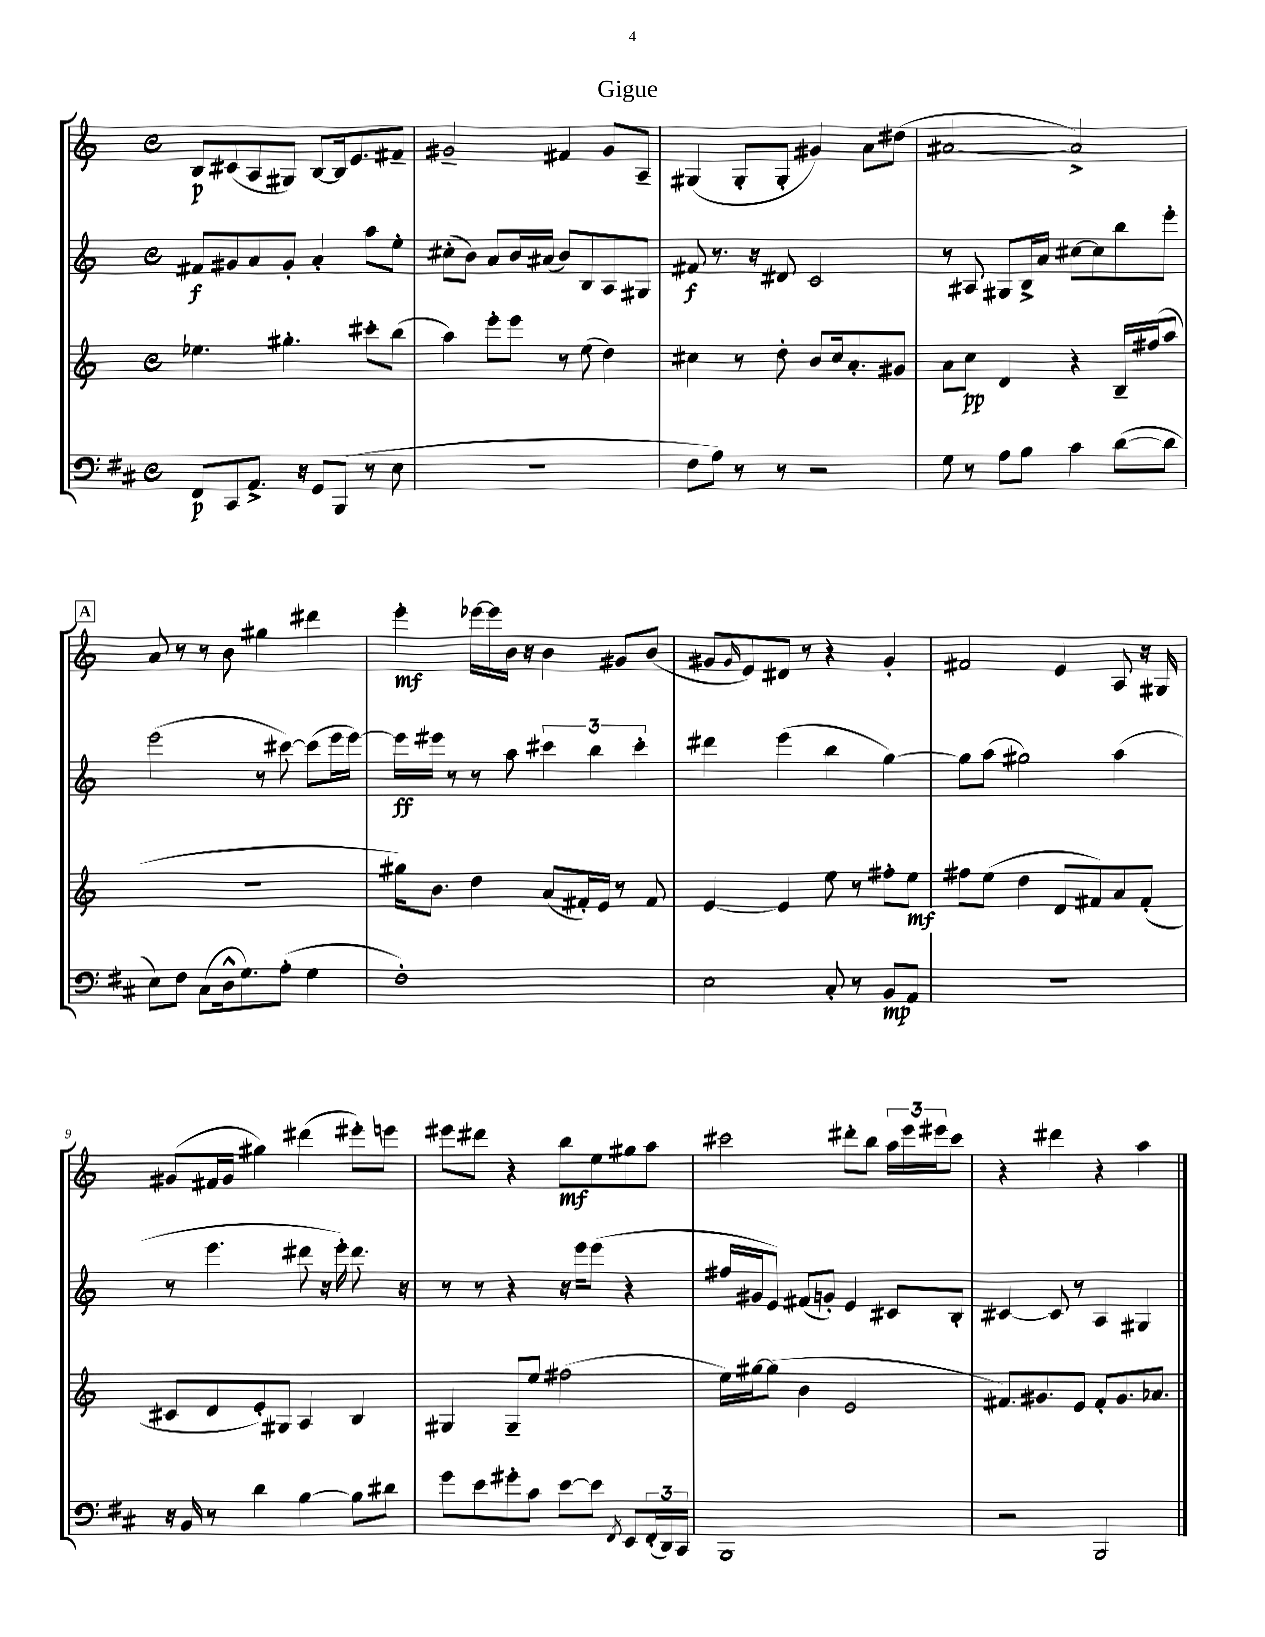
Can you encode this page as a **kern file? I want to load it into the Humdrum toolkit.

**kern	**kern	**kern	**kern
*staff4	*staff3	*staff2	*staff1
*clefF4	*clefG2	*clefG2	*clefG2
*k[f#c#]	*k[]	*k[]	*k[]
*M4/4	*M4/4	*M4/4	*M4/4
*met(c)	*met(c)	*met(c)	*met(c)
8FF#	4.ee-	8f#	8B
8CC#	.	8g#	(8c#
8.AA^	.	8a	8A
.	4.gg#'	8g#'	8G#)
16r	.	.	.
8GG	.	4a'	[8B
(8BBB	.	.	16B]
.	.	.	8.e
8r	8ccc#'	8aa	.
8E	(8bb	8ee'	8f#~
=	=	=	=
1r	4aa)	(8cc#'	2g#~
.	.	8b)	.
.	8eee'	8a	.
.	8eee	16b	.
.	.	(16a#	.
.	8r	8b)	4f#
.	(8ee	8B	.
.	4dd)	8A	8g#
.	.	8G#	8A~
=	=	=	=
8F#	4cc#	8f#	(4G#
8A)	.	8.r	.
8r	8r	.	8G#'
.	.	16r	.
8r	8dd'	8d#	8G#'
2r	8b	2c	4g#)
.	16cc#	.	.
.	8.a'	.	.
.	.	.	8a
.	8g#	.	(8dd#
=	=	=	=
8G	8a	8r	[2a#
8r	8cc	8A#	.
8A	4d	8G#	.
8B	.	16B^	.
.	.	16a	.
4c#	4r	[8cc#	2a#^])
.	.	8cc#]	.
([8d	16B~	8bb	.
.	(16ff#	.	.
8d]	8aa	8eee'	.
=	=	=	=
8E)	1r	(2eee	8a
8F#	.	.	8r
(8C#	.	.	8r
16D^^	.	.	8b
8.G)	.	.	.
.	.	8r	4gg#
(8A'	.	[8ccc#)	.
4G	.	(8ccc#]	4ddd#
.	.	16eee	.
.	.	[16eee)	.
=	=	=	=
1F#')	16gg#)	16eee]	4eee'
.	8.b	16eee#	.
.	.	8r	.
.	4dd	8r	[16eee-
.	.	.	16eee-]
.	.	8aa	16b
.	.	.	16r
.	(8a	6ccc#	4b
.	16f#')	.	.
.	.	6bb	.
.	16e	.	.
.	8r	.	8g#
.	.	6ccc#'	.
.	8f#	.	(8b
=	=	=	=
2E	[4e	4ddd#	8g#
.	.	.	16qqg#
.	.	.	8e)
.	4e]	(4eee	8d#
.	.	.	8r
8C#'	8ee	4bb	4r
8r	8r	.	.
8BB	8ff#'	[4gg)	4g#'
8AA	8ee	.	.
=	=	=	=
1r	8ff#	8gg]	2f#
.	(8ee	(8aa	.
.	4dd	2gg#)	.
.	8d	.	4e
.	8f#)	.	.
.	8a	(4aa	8A
.	(8f#'	.	16r
.	.	.	16G#
=	=	=	=
16r	8c#	8r	(8g#
16BB	.	.	.
8r	8d	4.eee	16f#
.	.	.	16g#
4d	8e')	.	4gg#)
.	8G#	.	.
[4B	4A	8ddd#	(4ddd#
.	.	16r	.
.	.	16eee')	.
8B]	4B	8.ddd#	8eee#')
8d#	.	.	8eee
.	.	16r	.
=	=	=	=
8g	4G#	8r	8eee#
8e	.	8r	8ddd#
8g#'	8G#~	4r	4r
8c#	8ee	.	.
[8e	(2ff#	16r	8bb
.	.	16eee	.
8e]	.	(8eee	8ee
8qFF#	.	.	.
8EE	.	4r	8gg#
(24FF#'	.	.	8aa
24DD)	.	.	.
24CC#	.	.	.
=	=	=	=
1BBB	16ee)	16ff#	2ccc#
.	[16gg#	16g#	.
.	(8gg#]	8e)	.
.	4b	(8f#	.
.	.	8g')	.
.	2e	4e	8ddd#'
.	.	.	8bb
.	.	8c#	24aa
.	.	.	24eee
.	.	.	24eee#
.	.	8B'	8ccc#
=	=	=	=
2r	8.f#)	[4c#	4r
.	8.g#	.	.
.	.	8c#]	4ddd#
.	8e	8r	.
2BBB	8f#'	4A	4r
.	8.g#	.	.
.	.	4G#	4aa
.	8.a-	.	.
==	==	==	==
*-	*-	*-	*-
